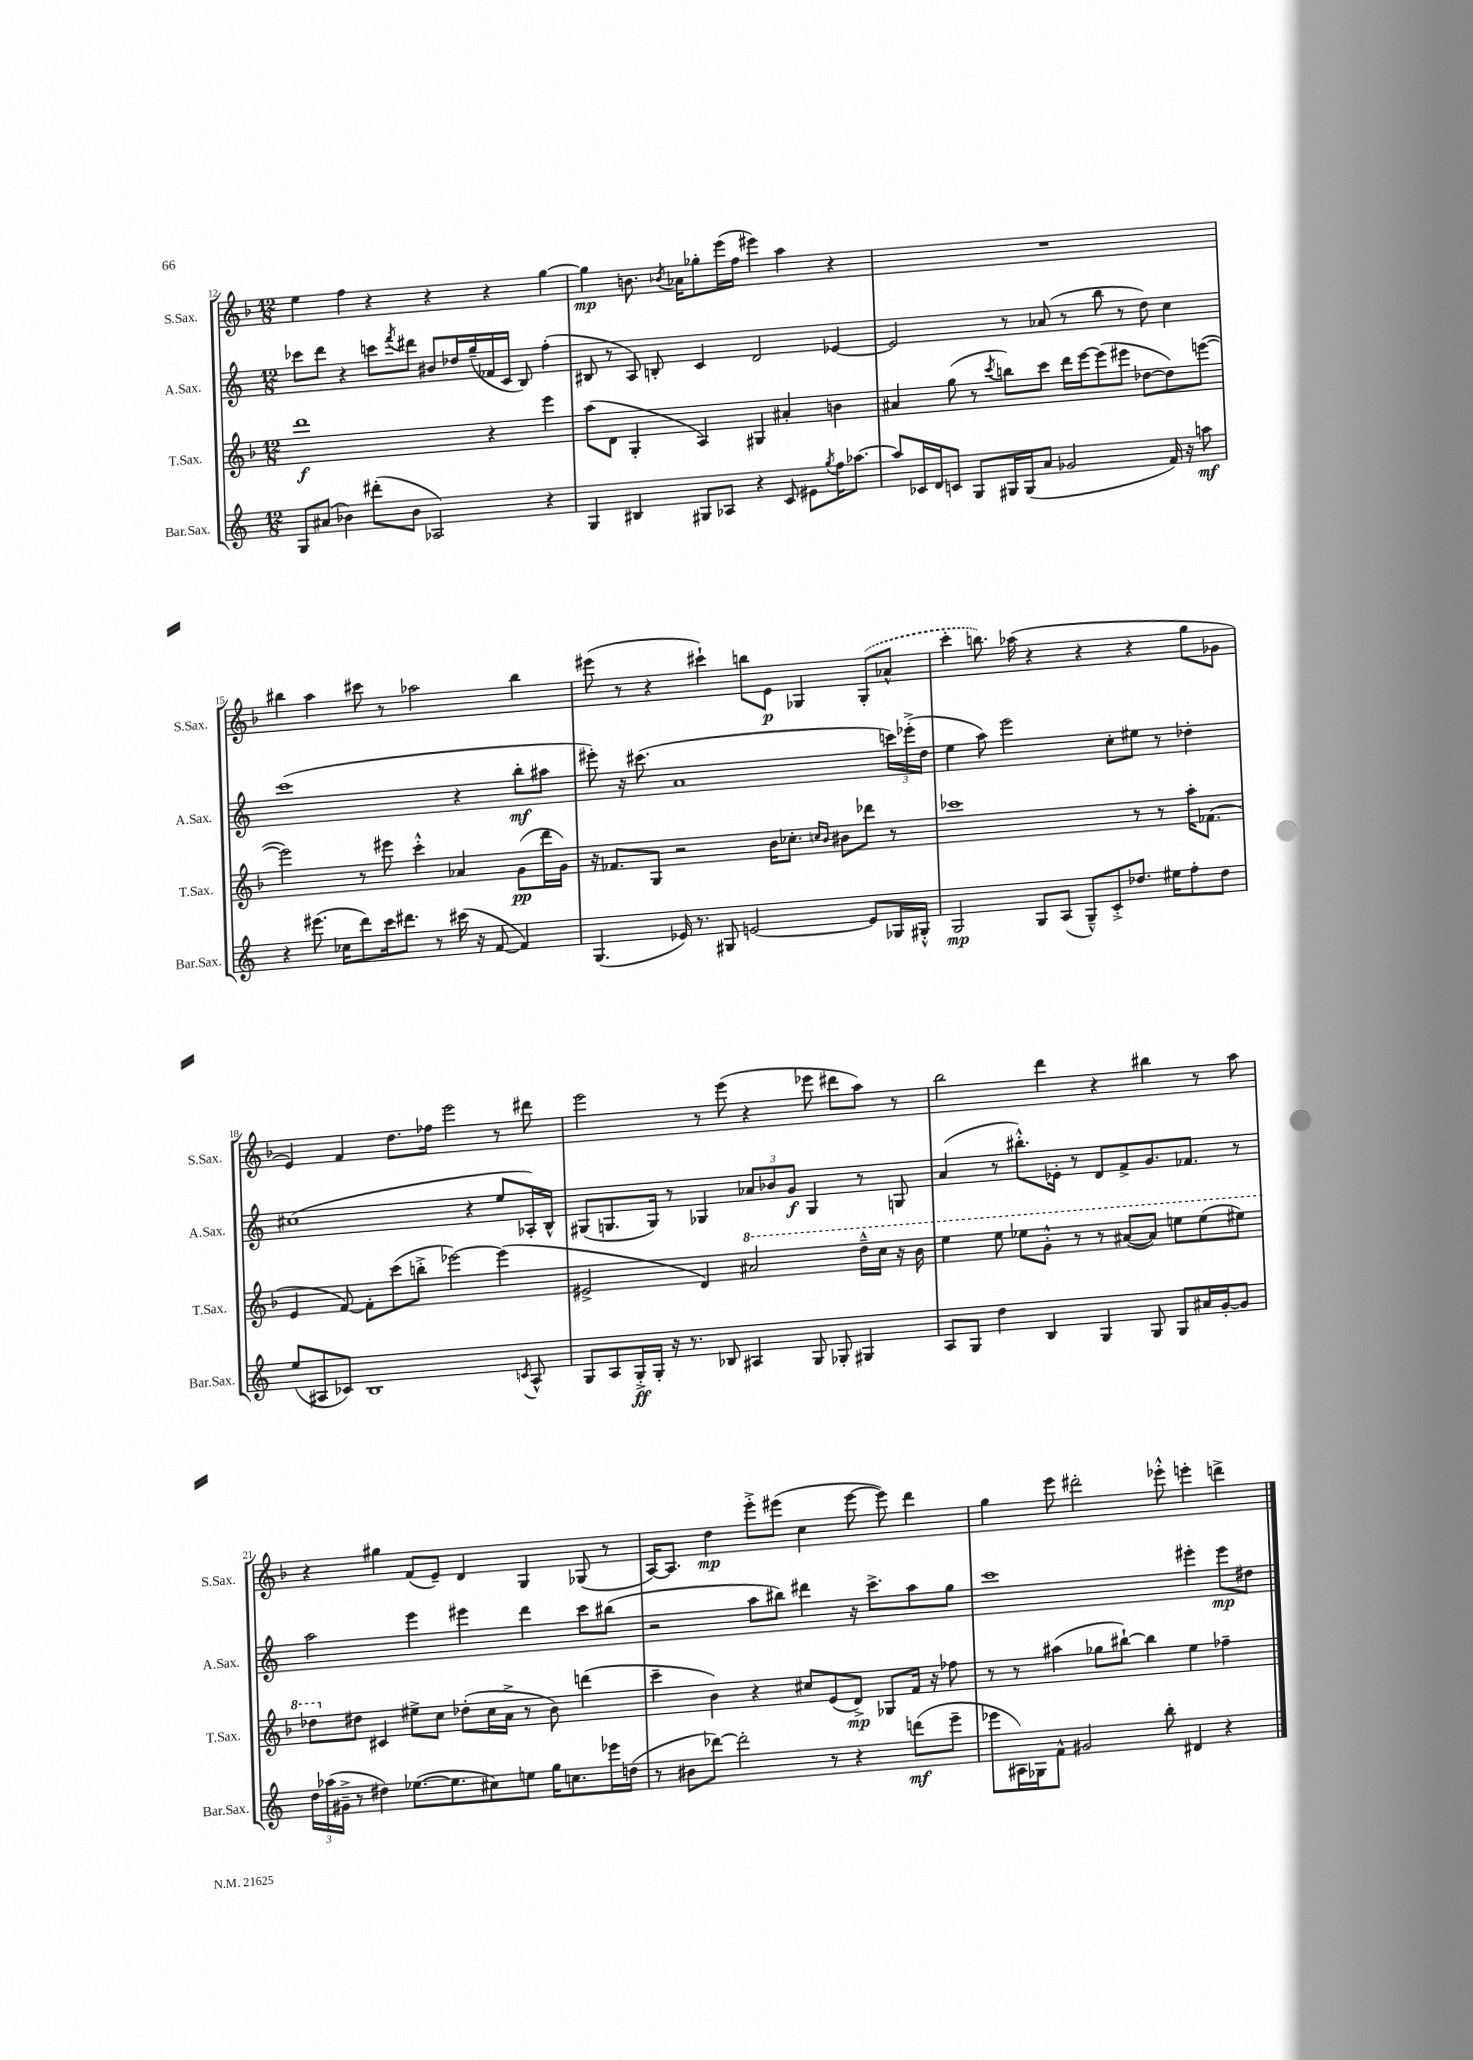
<<
\new StaffGroup <<
\new Staff = "s0" \with { instrumentName = "S.Sax." shortInstrumentName = "S.Sax." } {
    \clef treble \key f \major \numericTimeSignature \time 12/8
    e''4 f''4 r4 r4 r4 g''4~ |
    g''4\mp b'8. \acciaccatura { bes'8 } aes'16 ges''8-. e'''16( f''16 eis'''4) a''4 r4 |
    R1. |
    bis''4 a''4 cis'''8 r8 aes''2 bis''4 |
    eis'''8( r8 r4 cis'''4-!) b''8 e'8\p ges4 \once \slurDashed ges8-.( aes'8-^ |
    c'''4-. b''8.) aes''16( r4 r4 r4 g''8 ges'8 |
    e'4) f'4 d''8. fes''16 e'''2 r8 dis'''8 |
    e'''2 r8 e'''8( r4 ees'''8 dis'''8 a''8) r8 |
    bes''2 d'''4 r4 bis''4 r8 a''8 |
    r4 gis''4 f'8( e'8--) d'4 g4 ges8( r8 |
    a16~) a8. d''4\mp e'''8-.-> eis'''8( c''4 eis'''8~ eis'''8) d'''4 |
    g''4 e'''8 dis'''2-. ees'''8-.-^ e'''4-. d'''4-> \bar "|." |
}
\new Staff = "s1" \with { instrumentName = "A.Sax." shortInstrumentName = "A.Sax." } {
    \clef treble \key c \major \numericTimeSignature \time 12/8
    ces'''8 d'''8 r4 c'''8 \acciaccatura { f'''8 } dis'''8 bis'8 des''16 g''16--( fes'16 c'16 b8) f''4-.( |
    bis8 r8 a8) b8-. c'4 d'2 ees'4~ |
    ees'2 r8 aes'8( r8 b''8 r8 d''8) c''4 |
    c'''1( r4 b''8-.\mf ais''8 |
    eis'''8-.) r16 cis'''8.( a'1 \tuplet 3/2 { c'''16) ees'''16-.->( d''16 } |
    e''4 a''8) e'''2 c''8-. eis''8 r8 des''4-. |
    cis''1( r4 e''8 aes16-.) b16-^ |
    gis8( g8. g16) r8 ges4 \tuplet 3/2 { aes'8 bes'8 g'8\f } ges4 r8 g8 |
    a'4( r8 bis''8.-.-^) ees'16-. r8 d'8 f'8-> g'8. fes'8. r8 |
    a''2 e'''4 eis'''4 d'''4 c'''8 bis''8( |
    r2 a''8 bis''8) dis'''4 r16 c'''8.-> a''8 g''8 |
    c'''1 eis'''4-. eis'''8\mp dis''8 \bar "|." |
}
\new Staff = "s2" \with { instrumentName = "T.Sax." shortInstrumentName = "T.Sax." } {
    \clef treble \key f \major \numericTimeSignature \time 12/8
    d'''1\f r4 e'''4 |
    a''8( d'8 g4-. a4) gis4 ais'4-. b'4 |
    ais'4 g''8( r8 \acciaccatura { c'''8 } b''8) c'''8 d'''16 e'''16~ e'''8( eis'''8 des''8~ des''8) e'''8~( |
    e'''2) r8 eis'''8 c'''4-.-^ aes'4 g'8\pp( d'''16 g'16) |
    r16 fes'8. g8 r2 bes'16 ces''8.-. \grace { c''16 bes'16 } bis'8 des'''8 r8 |
    ces'''1 r8 r8 a''16-. fes'8.( |
    e'4 f'8~) f'8-. c'''8( b''8-.-> ees'''2~) ees'''4( |
    eis'2-> d'4) \ottava #1 ais''2 d'''16---^ c'''16 r16 bes''16 |
    e'''4 e'''8 ees'''8 g''8-.-^ r8 r8 ais''8~( ais''8) e'''8 e'''8( eis'''8) |
    des'''8 \ottava #0 dis''8 cis'4 eis''8-> c''8 des''8-.( c''16 a'16-> r8 bes'8) d'''4( |
    c'''4-- bes'4) r4 cis''8 e'8( d'8->\mp) ges8 f'16 r16 fes''8 |
    r8 r8 ais''4( ges''8 bis''8~-!) bis''4 e''4 fes''4-- \bar "|." |
}
\new Staff = "s3" \with { instrumentName = "Bar.Sax." shortInstrumentName = "Bar.Sax." } {
    \clef treble \key c \major \numericTimeSignature \time 12/8
    g8 ais'8( bes'4) dis'''8-.( bes'8 aes2) r4 |
    g4 bis4 gis8 aes8 r4 c'8 eis'8 \acciaccatura { g''8 } f''16 aes''8.~ |
    aes''8 ces'16 d'16 c'8 g8 gis16 gis16( a'8 ges'2 f'16) r16 a''8\mf |
    r4 eis'''8.( ces''16 d'''8) c'''16 dis'''8. r8 cis'''16( r16 f'8~ f'4) |
    g4.( ees'16) r8. gis8 e'2~ e'8 ges16 gis16-.-^ |
    g2\mp g8 a8( g8---^) c'8-.-> des''8. eis''16 f''8-. des''8 |
    e''8( ais8 ces'8) b1 \acciaccatura { c'8 } ais8-^ |
    g8 a8 g16-.->\ff g16-. r16 r8. bes8 ais4 g8 ges8-. gis4 |
    a8 g8 d''4 b4 g4 g8 g8 ais'16 g'16~-. g'8 |
    \tuplet 3/2 { d''16 aes''16( gis'16---> } r8 dis''4) ees''8.~( ees''8. cis''8) e''8 g''16 c''8. ees'''16 d''16( |
    r8 bis'8 des'''8~) des'''2-. r8 r4 d'''8\mf( e'''8-- |
    ees'''8 ais16) ges16 f'8-^ gis'2 b''8-. dis'4 r4 \bar "|." |
}
>>
>>
\layout { \context { \Score currentBarNumber = #12 } }
